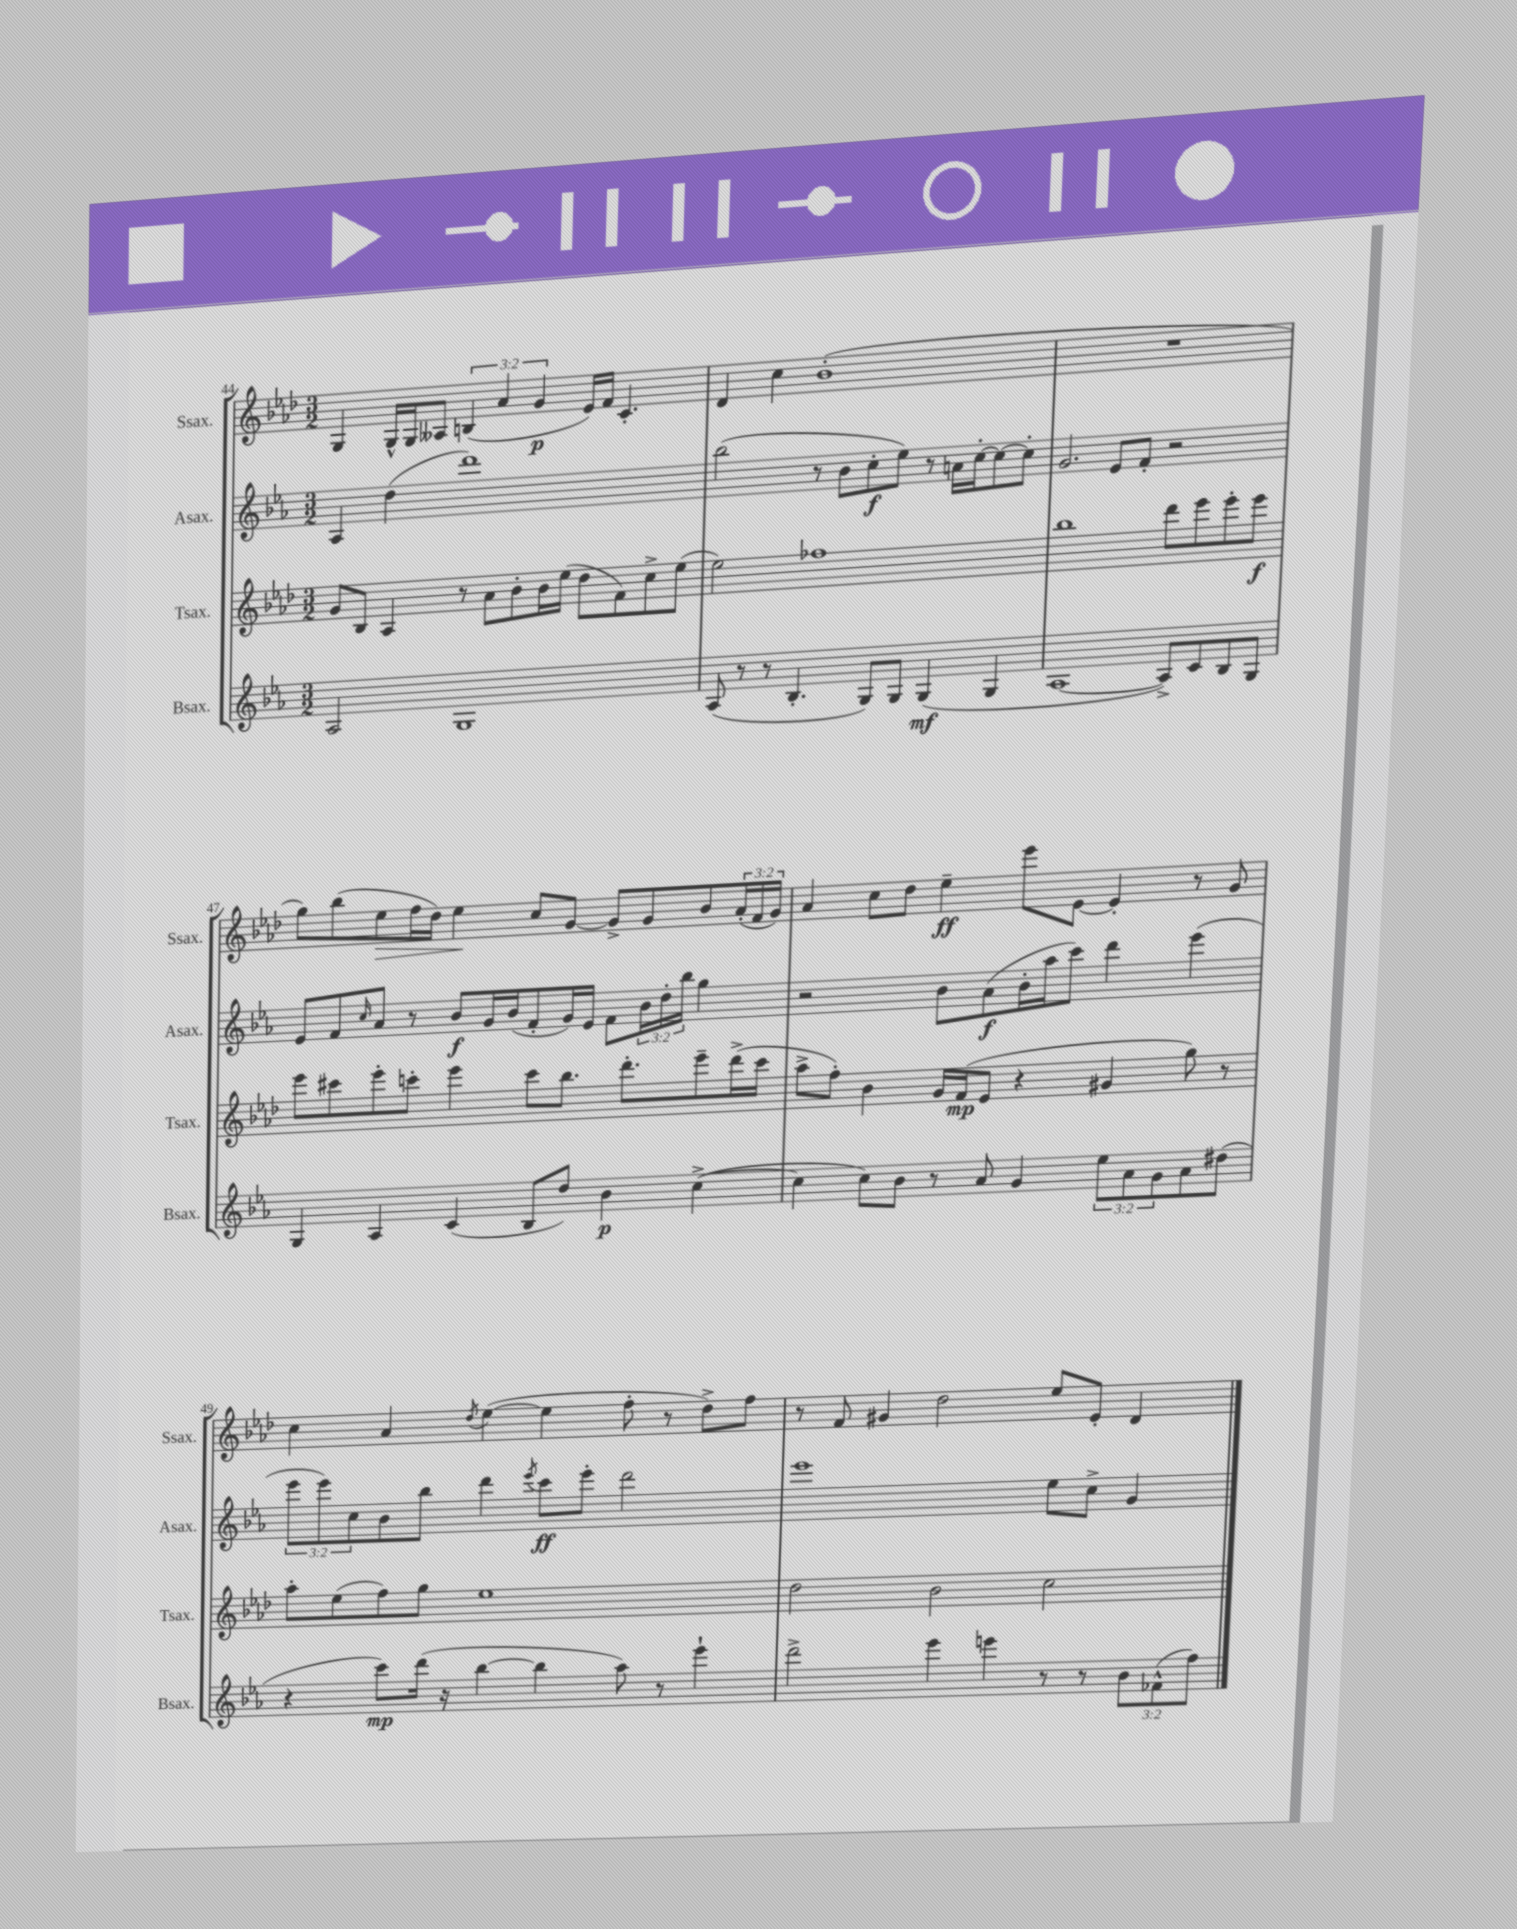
<<
\new StaffGroup <<
\new Staff = "s0" \with { instrumentName = "Ssax." shortInstrumentName = "Ssax." } {
    \clef treble \key aes \major \numericTimeSignature \time 3/2 \override Staff.TupletNumber.text = #tuplet-number::calc-fraction-text
    g4 g16-^ g16 aeses8 \tuplet 3/2 { b4( aes'4 g'4\p } ees'16) f'16 c'4.-. |
    des'4 c''4 bes'1-.( |
    R1. |
    g''8) bes''8( ees''8\> f''16 des''16) ees''4\! c''8 g'8~ g'8-> g'8 bes'8 \tuplet 3/2 { aes'16-.( f'16 g'16) } |
    aes'4 c''8 des''8 ees''4--\ff ees'''8 ees'8~ ees'4-. r8 g'8 |
    c''4 aes'4 \acciaccatura { des''8 } ees''4~( ees''4 f''8-. r8 des''8->) f''8 |
    r8 f'8 gis'4 des''2 ees''8 ees'8-. des'4 \bar "|." |
}
\new Staff = "s1" \with { instrumentName = "Asax." shortInstrumentName = "Asax." } {
    \clef treble \key ees \major \numericTimeSignature \time 3/2 \override Staff.TupletNumber.text = #tuplet-number::calc-fraction-text
    aes4 d''4( d'''1) |
    bes''2( r8 bes'8 c''8-.\f ees''8) r8 a'16 c''16~-. c''8~ c''8-. |
    g'2. ees'8 f'8-. r2 |
    ees'8 f'8 \grace { c''16 } aes'8 r8 bes'8\f g'16 bes'16( f'8-. g'16) ees'16 f'8 \tuplet 3/2 { bes'16 d''16-. bes''16 } g''4 |
    r2 bes'8 aes'8\f( bes'16-. aes''16 c'''8) d'''4 ees'''4( |
    \tuplet 3/2 { ees'''8 ees'''8) c''8 } bes'8 bes''8 d'''4 \acciaccatura { ees'''8 } c'''8\ff ees'''8-. d'''2 |
    ees'''1 ees''8 c''8-> g'4 \bar "|." |
}
\new Staff = "s2" \with { instrumentName = "Tsax." shortInstrumentName = "Tsax." } {
    \clef treble \key aes \major \numericTimeSignature \time 3/2
    g'8 bes8 aes4 r8 aes'8 bes'8-. bes'16 ees''16( des''8 f'8) c''8-> ees''8( |
    ees''2) fes''1 |
    bes''1 des'''8 ees'''8 ees'''8-. ees'''8\f |
    ees'''8 cis'''8 ees'''8-. c'''8-. ees'''4 c'''8 bes''8. des'''8.-. ees'''8-- des'''16->( c'''16 |
    aes''8-> f''8-.) bes'4 g'16 f'16\mp( ees'8 r4 gis'4 g''8) r8 |
    aes''8-. ees''8( f''8) g''8 ees''1 |
    des''2 bes'2 c''2 \bar "|." |
}
\new Staff = "s3" \with { instrumentName = "Bsax." shortInstrumentName = "Bsax." } {
    \clef treble \key ees \major \numericTimeSignature \time 3/2 \override Staff.TupletNumber.text = #tuplet-number::calc-fraction-text
    aes2 g1 |
    aes8( r8 r8 bes4.-. g8) g8 g4\mf( g4 |
    aes1~ aes8->) c'8 bes8 g8 |
    g4 aes4 c'4( bes8 d''8) bes'4\p c''4~->( |
    c''4 c''8) bes'8 r8 aes'8 g'4 \tuplet 3/2 { ees''8 aes'8 g'8 } aes'8 dis''8( |
    r4 c'''8\mp) d'''16( r16 bes''4~ bes''4 aes''8) r8 ees'''4-! |
    d'''2-> ees'''4 e'''4 r8 r8 \tuplet 3/2 { bes'8 fes'8-^( f''8) } \bar "|." |
}
>>
>>
\layout { \context { \Score currentBarNumber = #44 } }
